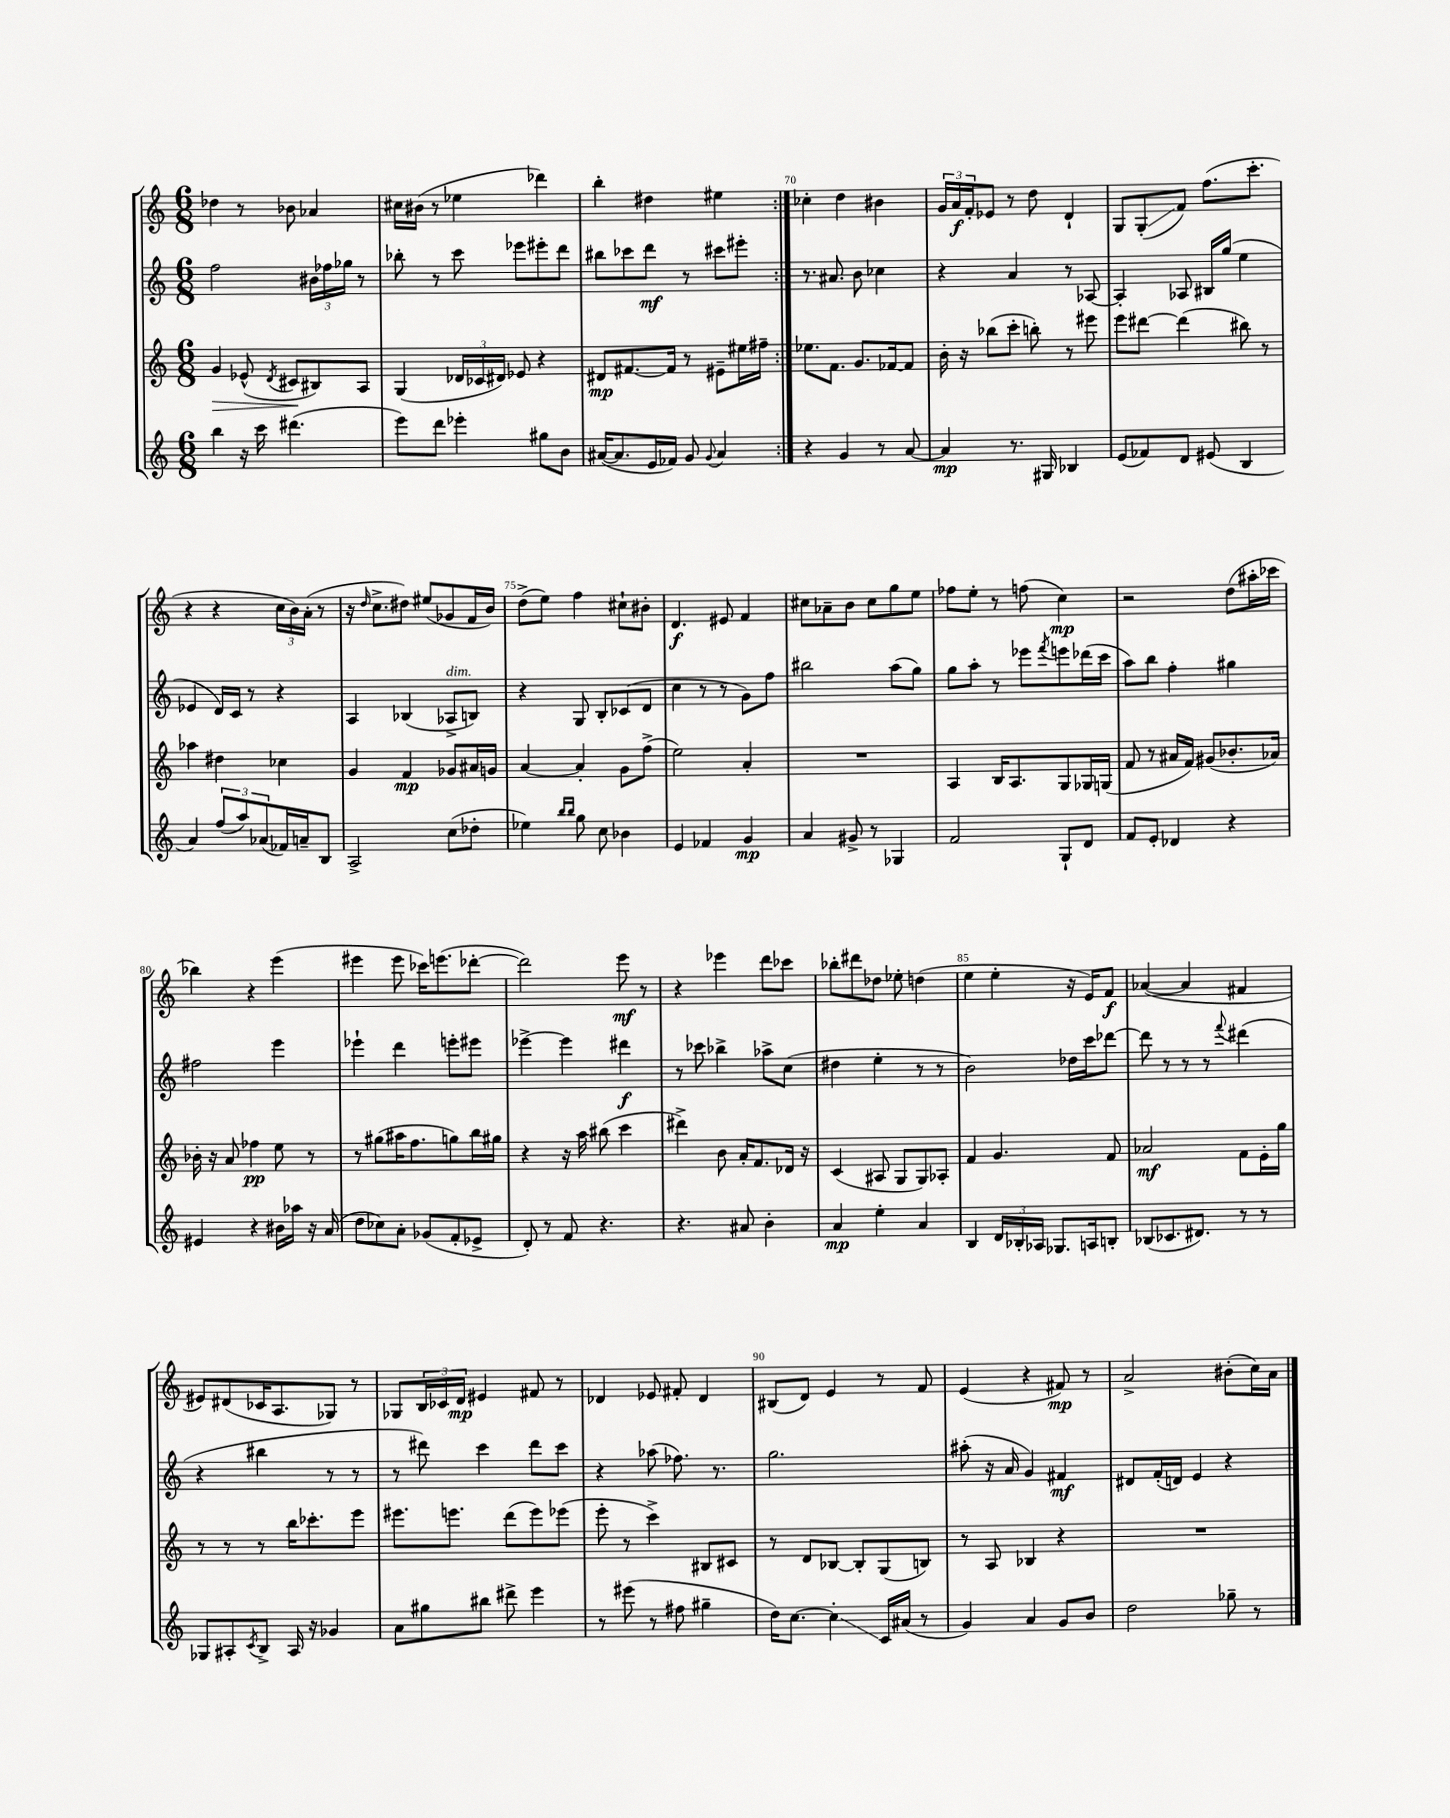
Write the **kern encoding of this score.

**kern	**kern	**kern	**kern
*staff4	*staff3	*staff2	*staff1
*clefG2	*clefG2	*clefG2	*clefG2
*k[]	*k[]	*k[]	*k[]
*M6/8	*M6/8	*M6/8	*M6/8
4bb	4g	2ff	4dd-
16r	(8e-^^	.	8r
16ccc	.	.	.
.	8qd	.	.
(4.ddd#	8c#	.	8b-
.	8B#)	24b#	4a-
.	.	24ff-	.
.	.	24gg-	.
.	8A	8r	.
=	=	=	=
8eee)	(4G	8bb-'	16cc#
.	.	.	(16b#
8ddd	.	8r	8r
4eee-'	24d-	8ccc	4ee-
.	24c-	.	.
.	24d#)	.	.
.	8e-	8eee-	.
8gg#	4r	8eee#'	4ddd-)
8b	.	8ddd	.
=	=	=	=
([16a#	8d#	8bb#	4bb'
8.a#]	.	.	.
.	[8.f#	8ccc-	.
16e	.	8ddd	4dd#
16f-)	16f#]	.	.
8g	8r	8r	.
8qqg	.	.	.
4a#	8e#~	8ccc#	4ee#
.	16ee#	8eee#'	.
.	16ff#~	.	.
=:|!	=:|!	=:|!	=:|!
4r	8.ee-	8.r	4cc-'
.	8.f	8.a#	.
4g	.	.	4dd
.	8.g	8b	.
8r	.	4cc-	4b#
.	[16f-	.	.
[8a	8f-]	.	.
=	=	=	=
4a]	16b'	4r	24g
.	.	.	24a
.	16r	.	.
.	.	.	24f'
.	(8bb-	.	8e-
8.r	8ccc'	4a	8r
.	8bb')	.	8dd
16G#	.	.	.
4B-	8r	8r	4d`
.	8eee#	[8A-	.
=	=	=	=
(8e	8eee	4A-']	8G
8f-)	[8ddd#	.	(8G'
8d	(4ddd#]	8A-	8f)
(8e#	.	16B#	(8.ff
.	.	(16gg	.
4B	8bb#)	4ee	.
.	.	.	8.ccc'
.	8r	.	.
=	=	=	=
4a)	4aa-	4e-	4r
(12ff	4dd#	16d)	4r
.	.	16c	.
12aa)	.	.	.
.	.	8r	.
(12a-	.	.	.
16f-)	4cc-	4r	24cc
.	.	.	24b)
16a~	.	.	.
.	.	.	(24a'
8B	.	.	8r
=	=	=	=
2A^	4g	4A	16r
.	.	.	16qqdd
.	.	.	8.cc^
.	4f	(4B-	8dd#)
.	.	.	(8ee#
(8cc	8g-	8A-^	8g-
8dd-'	16a#	8B)	16f
.	16g	.	16b)
=	=	=	=
4ee-)	[4a	4r	(8dd^
.	.	.	8ee)
16qqbb	.	.	.
16qqbb	.	.	.
8gg	4a']	8G	4ff
8cc	.	8B'	.
4b-	8g	(8c-	8cc#`
.	(8ff^	8d	8b#'
=	=	=	=
4e	2ee)	4cc	4.d
4f-	.	8r	.
.	.	8r	8e#
4g	4a'	8g)	4f
.	.	8ff	.
=	=	=	=
4a	2.r	2bb#	8cc#
.	.	.	8a-~
8g#^	.	.	8b
8r	.	.	8cc#
4G-	.	(8aa	8gg
.	.	8gg)	8ee
=	=	=	=
2f	4A	8gg	8ff-
.	.	8aa'	8ee'
.	16B	8r	8r
.	8.A	.	.
.	.	8eee-	(8ff
.	.	8qfff	.
8G`	8G	8eee	4cc)
8d	16G-	(16ddd-	.
.	(16G	16ccc	.
=	=	=	=
8f	8f	8aa)	2r
8e'	8r	8bb	.
4d-	16a#	4ff'	.
.	16f)	.	.
.	(8g#	.	.
4r	8.b-'	4gg#	(8dd
.	.	.	16aa#'
.	16a-)	.	16ccc-
=	=	=	=
4e#	16b-'	2ff#	4bb-)
.	16r	.	.
.	8a	.	.
4r	4ff-	.	4r
16b#	8ee	4eee	(4eee
16aa-	.	.	.
16r	8r	.	.
(16a	.	.	.
=	=	=	=
8dd	8r	4eee-`	4eee#
8cc-)	(8gg#	.	.
8a'	16aa#	4ddd	8eee#
.	8.ff	.	.
(8g-	.	.	16ccc-)
.	.	.	(8.eee
8f'	8gg)	8eee'	.
8e-^	16bb	8eee#	[8ddd-'
.	16gg#	.	.
=	=	=	=
8d')	4r	[4eee-^	2ddd-])
8r	.	.	.
8f	16r	4eee-]	.
.	16aa	.	.
4.r	(8bb#	.	.
.	4ccc	4ddd#	8eee
.	.	.	8r
=	=	=	=
4.r	4ddd#^)	8r	4r
.	.	8ccc-	.
.	8b	4bb-^	4eee-
8a#	16a'	.	.
.	8.f	.	.
4b'	.	8aa-^	8ddd
.	16d-	(8cc	8ccc-
.	16r	.	.
=	=	=	=
4a	(4c	4dd#	8bb-'
.	.	.	8ddd#
4ee'	8A#	4ee'	8dd-
.	8G	.	8ee-'
4a	8G)	8r	(4dd
.	8A-'	8r	.
=	=	=	=
4B	4f	2b)	4ee
24d	4.g	.	4ee'
24B-'	.	.	.
24A-	.	.	.
8.G-	.	.	.
.	.	16dd-	16r
16A	.	16ccc	16e)
8B'	8f	[8ddd-	8f
=	=	=	=
(8B-	2a-	8ddd-]	([4a-
8.c-	.	8r	.
.	.	8r	4a-]
8.d#)	.	.	.
.	.	8r	.
.	.	8qqfff	.
8r	8f	(4ddd#	4f#
8r	16e'	.	.
.	16gg	.	.
=	=	=	=
8G-	8r	4r	8e#)
8A#'	8r	.	(8d#
8qc	.	.	.
8B^	8r	4bb#	16c-
.	.	.	8.A
16A#	16bb	.	.
16r	8.ccc-'	.	.
4g-	.	8r	8G-)
.	8eee	8r	8r
=	=	=	=
8a	8.eee#	8r	8G-
8gg#	.	8ddd#)	24B
.	.	.	24c-
.	8.eee	.	.
.	.	.	24d
8bb#	.	4ccc	4e#
8ddd#^	(8ddd	.	.
4eee	8eee)	8ddd#	8f#
.	(8eee-	8ccc	8r
=	=	=	=
8r	8eee'	4r	4d-
(8eee#	8r	.	.
8r	4ccc^)	(8aa-	8e-
8ff#	.	8.ff-)	8f#'
4gg#~	8B#	.	4d-
.	.	8.r	.
.	8c#	.	.
=	=	=	=
16dd)	8r	2.gg	(8B#
[8.cc	.	.	.
.	8d	.	8d)
4cc']	[8B-	.	4e
.	8B-']	.	.
16c	(8G	.	8r
(16a#	.	.	.
8r	8B)	.	8f
=	=	=	=
4g)	8r	(8aa#'	(4e
.	8A	16r	.
.	.	16a	.
4a	4B-	4g)	4r
8g	4r	4f#	8f#)
8b	.	.	8r
=	=	=	=
2dd	2.r	8d#	2a^
.	.	(16f'	.
.	.	16d)	.
.	.	4e	.
8gg-~	.	4r	(8b#'
8r	.	.	16cc)
.	.	.	16a
==	==	==	==
*-	*-	*-	*-
